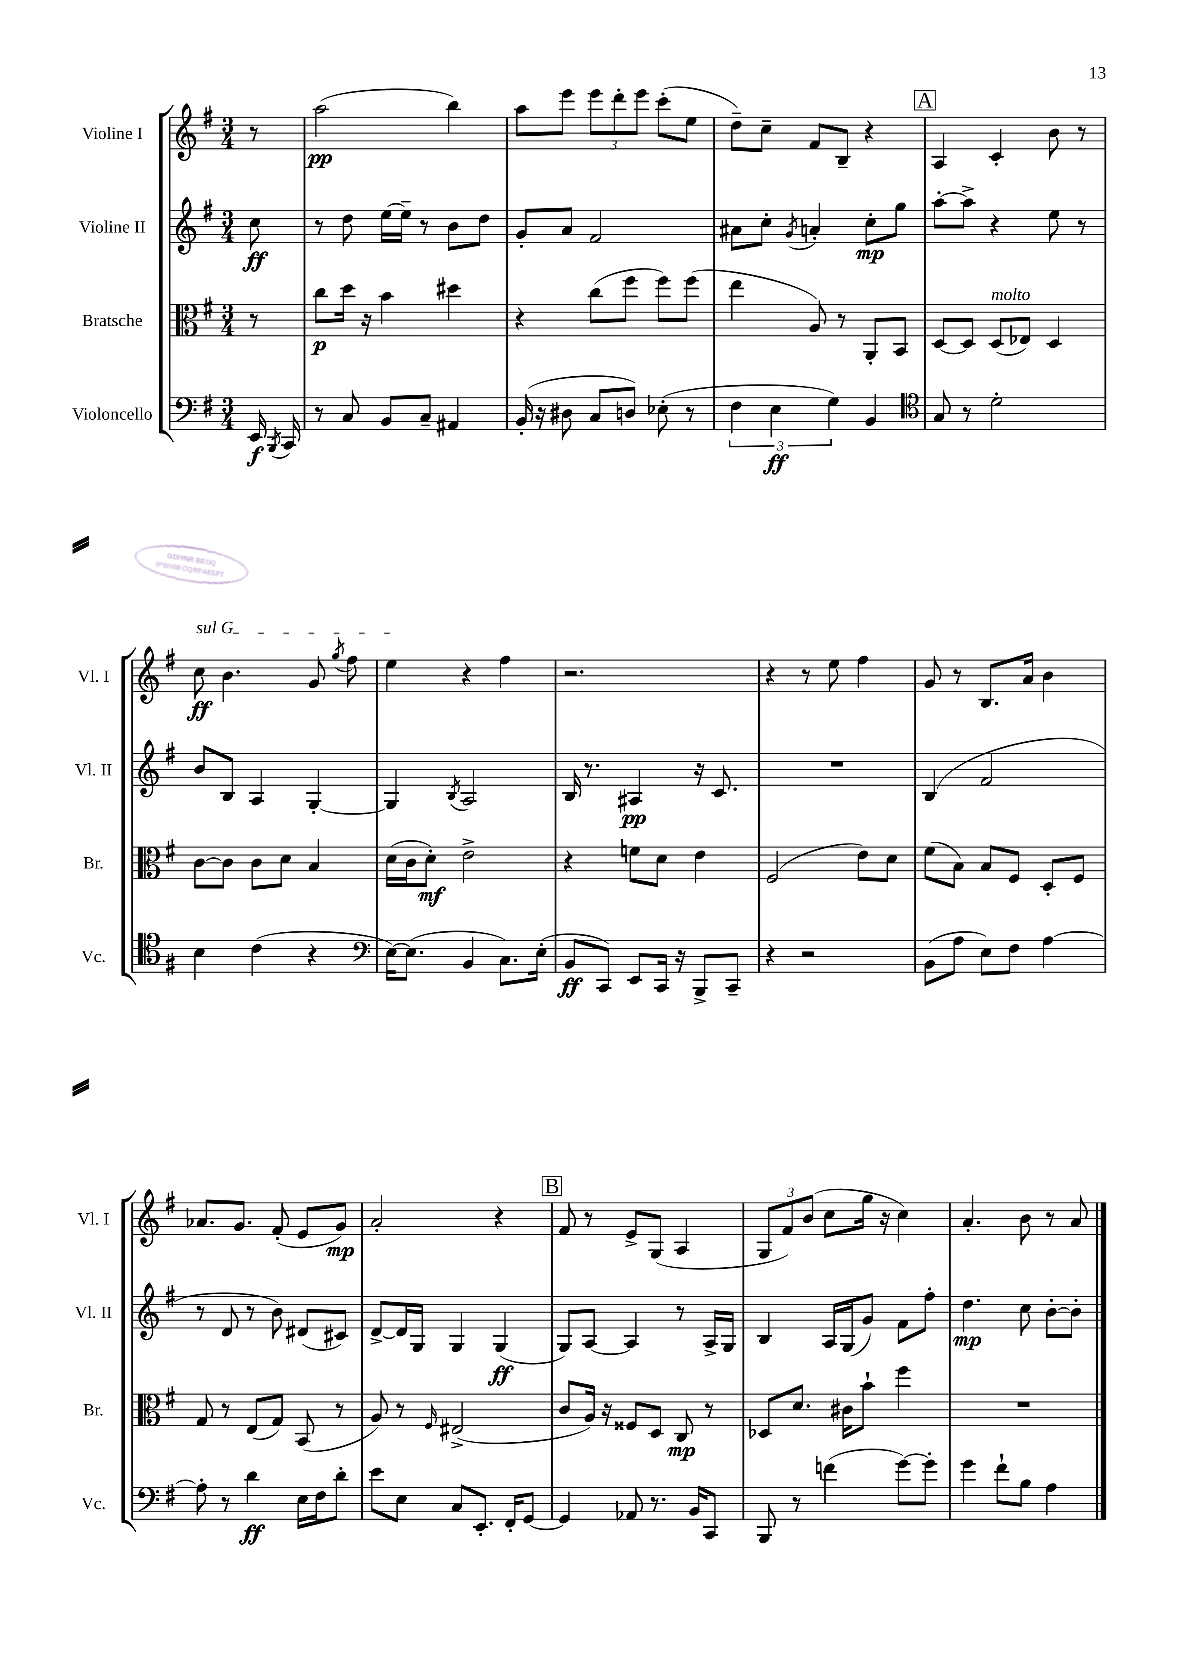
<<
\new StaffGroup <<
\new Staff = "s0" \with { instrumentName = "Violine I" shortInstrumentName = "Vl. I" } {
    \clef treble \key g \major \numericTimeSignature \time 3/4 \partial 8
    \autoBeamOff r8 |
    a''2\pp( b''4) |
    a''8[ e'''8] \tuplet 3/2 { e'''8[ d'''8-. e'''8] } c'''8[-.( e''8] |
    d''8[--) c''8]-- fis'8[ b8]-- r4 |
    \mark \markup { \box "A" } a4 c'4-. b'8 r8 |
    \once \override TextSpanner.bound-details.left.text = \markup { \italic "sul G" } c''8\ff\startTextSpan b'4. g'8 \acciaccatura { g''8 } fis''8 |
    e''4\stopTextSpan r4 fis''4 |
    r2. |
    r4 r8 e''8 fis''4 |
    g'8 r8 b8.[ a'16] b'4 |
    aes'8.[ g'8.] fis'8-.( e'8[ g'8]\mp) |
    a'2-. r4 |
    \mark \markup { \box "B" } fis'8 r8 e'8[-> g8]( a4 |
    \tuplet 3/2 { g8[ fis'8) b'8]( } c''8[ g''16] r16 c''4) |
    a'4.-. b'8 r8 a'8 \bar "|." |
}
\new Staff = "s1" \with { instrumentName = "Violine II" shortInstrumentName = "Vl. II" } {
    \clef treble \key g \major \numericTimeSignature \time 3/4 \partial 8
    \autoBeamOff c''8\ff |
    r8 d''8 e''16[~ e''16]-- r8 b'8[ d''8] |
    g'8[-. a'8] fis'2 |
    ais'8[ c''8]-. \acciaccatura { g'8 } a'4-. c''8[-.\mp g''8] |
    \mark \markup { \box "A" } a''8[~-. a''8]-> r4 e''8 r8 |
    b'8[ b8] a4 g4~-. |
    g4 \acciaccatura { b8 } a2 |
    b16 r8. ais4\pp r16 c'8. |
    R2. |
    b4( fis'2 |
    r8 d'8 r8 b'8) dis'8[( cis'8]) |
    d'8[~-> d'16 g16] g4 g4\ff( |
    \mark \markup { \box "B" } g8[) a8]~ a4 r8 a16[-> g16] |
    b4 a16[ g16( g'8]) fis'8[ fis''8]-. |
    d''4.\mp c''8 b'8[~-. b'8]-. \bar "|." |
}
\new Staff = "s2" \with { instrumentName = "Bratsche" shortInstrumentName = "Br." } {
    \clef alto \key g \major \numericTimeSignature \time 3/4 \partial 8
    \autoBeamOff r8 |
    c''8[\p d''16] r16 b'4 dis''4 |
    r4 c''8[( fis''8] fis''8[) fis''8]( |
    e''4 a8) r8 a,8[-. b,8] |
    \mark \markup { \box "A" } d8[~ d8] d8[^\markup { \italic "molto" }( ees8]) d4 |
    c'8[~ c'8] c'8[ d'8] b4 |
    d'16[( c'16 d'8]-.\mf) e'2-> |
    r4 f'8[ d'8] e'4 |
    fis2( e'8[) d'8] |
    fis'8[( b8]) b8[ fis8] d8[-. fis8] |
    g8 r8 e8[( g8]) b,8( r8 |
    a8) r8 \grace { fis16 } eis2->( |
    \mark \markup { \box "B" } c'8[ a16]) r16 fisis8[ d8] c8\mp r8 |
    des8[ d'8.] cis'16[ b'8]-! fis''4 |
    R2. \bar "|." |
}
\new Staff = "s3" \with { instrumentName = "Violoncello" shortInstrumentName = "Vc." } {
    \clef bass \key g \major \numericTimeSignature \time 3/4 \partial 8
    \autoBeamOff e,16\f \acciaccatura { b,,8 } c,16 |
    r8 c8 b,8[ c8]-- ais,4 |
    b,16-.( r16 dis8 c8[ d8]) ees8-.( r8 |
    \tuplet 3/2 { fis4 e4\ff g4) } b,4 |
    \mark \markup { \box "A" } \clef tenor g8 r8 d'2-. |
    b4 c'4( r4 |
    \clef bass e16[~) e8.]( b,4 c8.[) e16]-.( |
    b,8[\ff c,8]) e,8[ c,16] r16 b,,8[-> c,8]-- |
    r4 r2 |
    b,8[( a8] e8[) fis8] a4~ |
    a8-. r8 d'4\ff e16[ fis16 d'8]-. |
    e'8[ e8] c8[ e,8.]-. fis,16[-. g,8]~ |
    \mark \markup { \box "B" } g,4 aes,8 r8. b,16[ c,8] |
    b,,8 r8 f'4( g'8[~) g'8]-. |
    g'4 fis'8[-! b8] a4 \bar "|." |
}
>>
>>
\layout { \context { \Score \remove "Bar_number_engraver" } }
